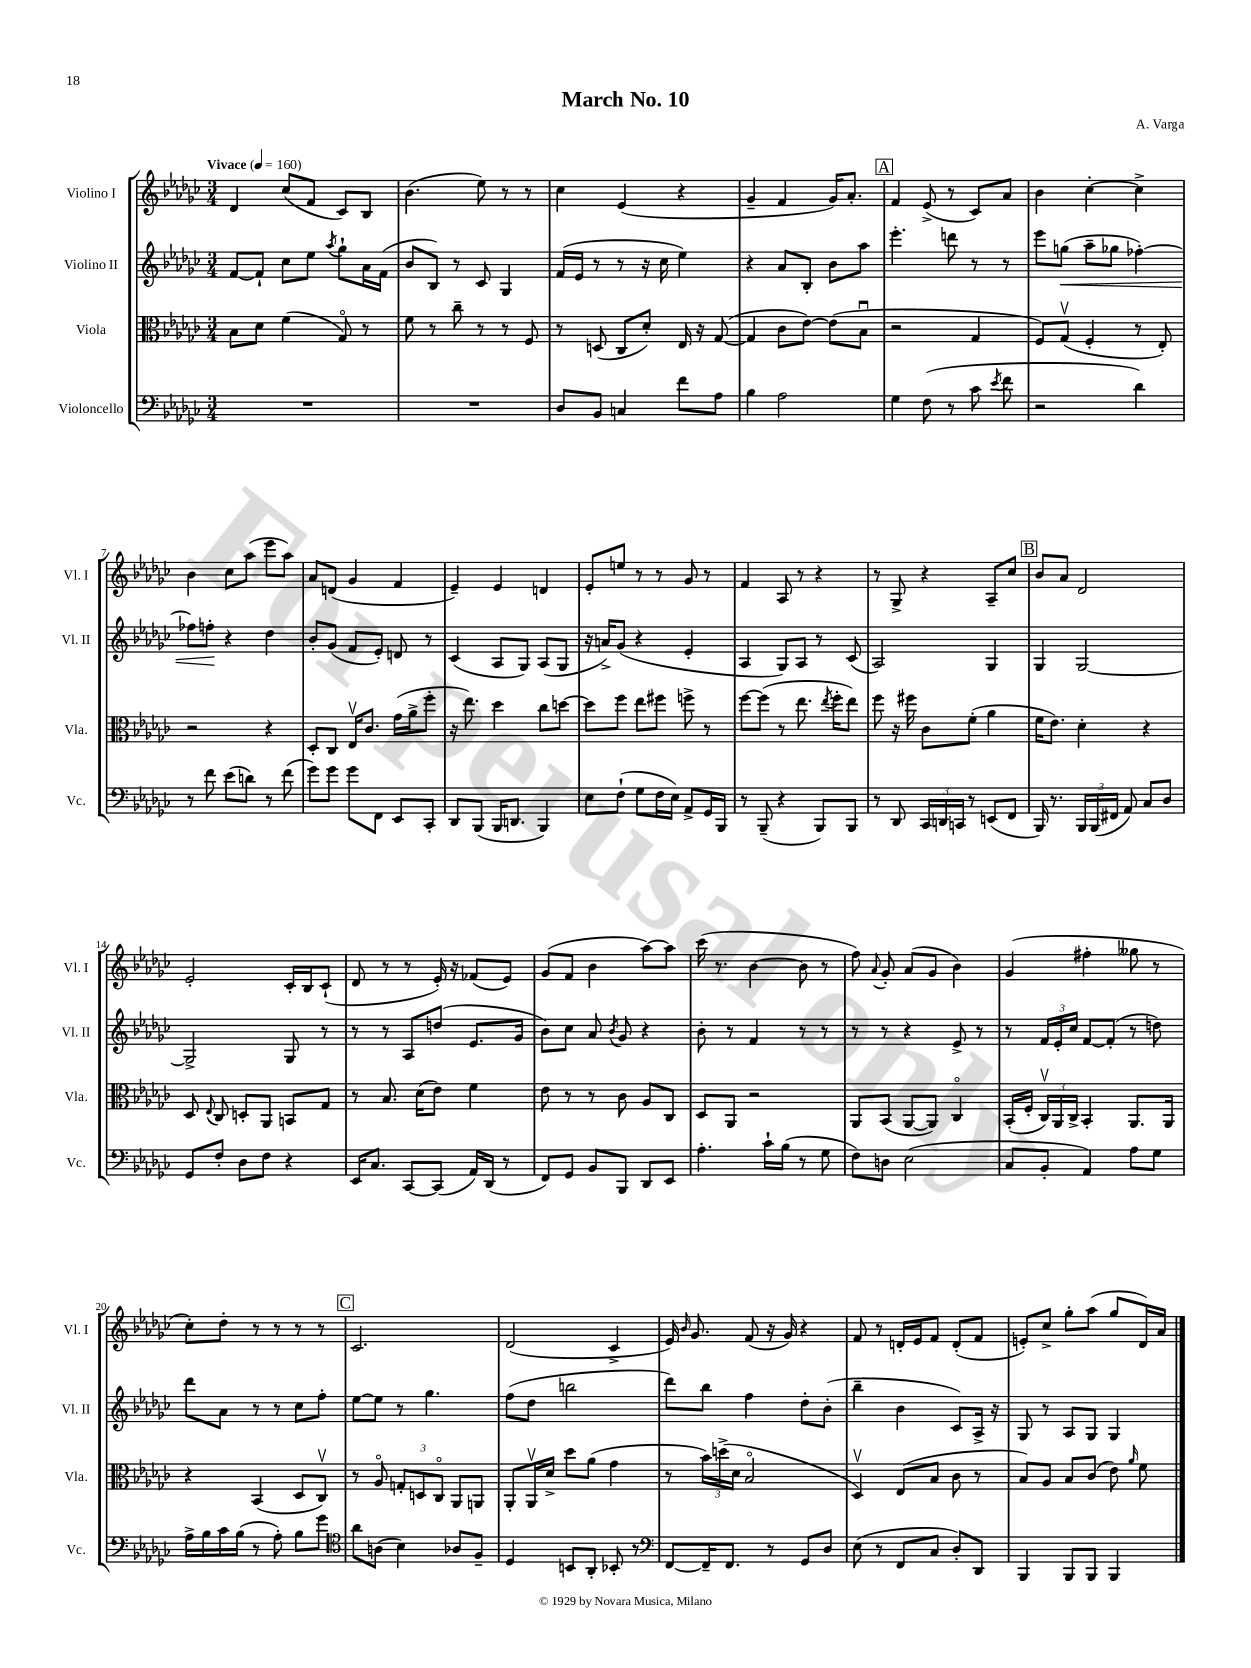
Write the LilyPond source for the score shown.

\header { title = "March No. 10" composer = "A. Varga" }
<<
\new StaffGroup <<
\new Staff = "s0" \with { instrumentName = "Violino I" shortInstrumentName = "Vl. I" } {
    \clef treble \key ges \major \numericTimeSignature \time 3/4 \tempo "Vivace" 4 = 160
    \autoBeamOff des'4 ces''8[( f'8] ces'8[) bes8] |
    bes'4.( ees''8) r8 r8 |
    ces''4 ees'4( r4 |
    ges'4-- f'4 ges'16[) aes'8.]-. |
    \mark \markup { \box "A" } f'4 ees'8->( r8 ces'8[) aes'8] |
    bes'4 ces''4~-. ces''4-> |
    bes'4 ces''8[ aes''8]( ees'''8[ aes''8]) |
    aes'8[ d'8]( ges'4 f'4 |
    ees'4--) ees'4 d'4 |
    ees'8[-. e''8] r8 r8 ges'8 r8 |
    f'4 aes8 r8 r4 |
    r8 ges8-> r4 aes8[-- ces''8] |
    \mark \markup { \box "B" } bes'8[ aes'8] des'2 |
    ees'2-. ces'16[-. bes16 ces'8]-!( |
    des'8 r8 r8 ees'16-.) r16 fes'8[( ees'8]) |
    ges'8[( f'8] bes'4 aes''8[~) aes''8] |
    ces'''16( r8. bes'4~ bes'8 r8 |
    f''8) \appoggiatura { aes'8 } ges'8-. aes'8[( ges'8] bes'4) |
    ges'4( fis''4-. geses''8 r8 |
    ces''8[-.) des''8]-. r8 r8 r8 r8 |
    \mark \markup { \box "C" } ces'2. |
    des'2( ces'4-> |
    ees'16) \grace { bes'16 } ges'8. f'8( r16 ges'16) r4 |
    f'8 r8 d'16[-. ees'16 f'8] d'8[-.( f'8] |
    e'8[-.) ces''8]-> ges''8[-. aes''8]( ges''8[ des'16) aes'16] \bar "|." |
}
\new Staff = "s1" \with { instrumentName = "Violino II" shortInstrumentName = "Vl. II" } {
    \clef treble \key ges \major \numericTimeSignature \time 3/4
    \autoBeamOff f'8[~ f'8]-! ces''8[ ees''8] \acciaccatura { aes''8 } ges''8[-! aes'16 f'16]( |
    bes'8[ bes8]) r8 ces'8 ges4 |
    f'16[( ees'16] r8 r8 r16 ces''16 ees''4) |
    r4 aes'8[ bes8]-. bes'8[ aes''8] |
    \mark \markup { \box "A" } ees'''4.-. d'''8 r8 r8 |
    ees'''8[ g''8]\<( aes''8[-- ges''8] fes''4~-.) |
    fes''8[ f''8]-.\! r4 des''4 |
    bes'8[-. ges'8]( f'8[ ees'8]-.) d'8 r8 |
    ces'4( aes8[ ges8]) aes8[( ges8] |
    r16 a'16[->) ges'8]( r4 ees'4-. |
    aes4 ges8[) aes8] r8 ces'8( |
    aes2) ges4 |
    \mark \markup { \box "B" } ges4 ges2~ |
    ges2-> ges8 r8 |
    r8 r8 aes8[ d''8]( ees'8.[ ges'16] |
    bes'8[) ces''8] aes'8 \acciaccatura { bes'8 } ges'8 r4 |
    bes'8-. r8 f'4 r8 r8 |
    r8 r8 r4 ees'8-> r8 |
    r8 \tuplet 3/2 { f'16[ ees'16-. ces''16] } f'8[~ f'8]-.( r8 d''8) |
    des'''8[ aes'8] r8 r8 ces''8[ f''8]-. |
    \mark \markup { \box "C" } ees''8[~ ees''8] r8 ges''4. |
    f''8[( des''8] b''2 |
    des'''8[) bes''8] f''4 des''8[-. bes'8]-.( |
    bes''4-- bes'4 ces'8[) aes16]-> r16 |
    ges8 r8 aes8[ ges8] ges4 \bar "|." |
}
\new Staff = "s2" \with { instrumentName = "Viola" shortInstrumentName = "Vla." } {
    \clef alto \key ges \major \numericTimeSignature \time 3/4
    \autoBeamOff bes8[ des'8] f'4( ges8\flageolet) r8 |
    f'8 r8 ces''8-- r8 r8 f8 |
    r8 d8( ces8[ des'8]-.) ees16 r16 ges8~( |
    ges4 ces'8[ ees'8]~) ees'8[( bes8]\downbow |
    \mark \markup { \box "A" } r2 ges4 |
    f8[) ges8]\upbow( f4-. r8 ees8-.) |
    r2 r4 |
    des8[-. ces8] ees16[\upbow ces'8.] ges'16[( aes'16-> f''8]-. |
    r16 ees''8.) des''4 ces''8[ d''8]~ |
    d''8[ f''8] ees''8[ fis''8] f''8-> r8 |
    f''8[~ f''8]( r8 ees''8. \acciaccatura { ees''8 } f''16[-. ees''8]) |
    f''8 r16 fis''16 ces'8[ f'8]-.( aes'4 |
    \mark \markup { \box "B" } f'16[ ees'8.]) des'4-. r4 |
    des8 \appoggiatura { ees8 } ces8 d8[-. aes,8] b,8[ ges8] |
    r8 bes8. des'16[( ees'8]) f'4 |
    ees'8 r8 r8 ces'8 aes8[ ces8] |
    des8[ aes,8] r2 |
    aes,8[ bes,8]( aes,8[~ aes,8]) ces4\flageolet |
    bes,16[-.( f16]-. \tuplet 3/2 { ces16[\upbow) aes,16 ces16]-> } bes,4-. aes,8.[ aes,16] |
    r4 bes,4( des8[ ces8]\upbow) |
    \mark \markup { \box "C" } r8 aes8\flageolet \tuplet 3/2 { g8[-. d8 ces8]\flageolet } aes,8[ a,8] |
    aes,8[-. aes,16\upbow des'16]-> des''8[ aes'8]( ges'4 |
    r8 \tuplet 3/2 { bes'16[) d''16->( des'16] } bes2\flageolet |
    des4\upbow) ees8[( bes8] ces'8 r8 |
    bes8[) aes8] bes8[ ces'8]( ees'8) \grace { aes'16 } f'8 \bar "|." |
}
\new Staff = "s3" \with { instrumentName = "Violoncello" shortInstrumentName = "Vc." } {
    \clef bass \key ges \major \numericTimeSignature \time 3/4
    \autoBeamOff R2. |
    R2. |
    des8[ bes,8] c4 f'8[ aes8] |
    bes4 aes2 |
    \mark \markup { \box "A" } ges4 f8( r8 ces'8 \acciaccatura { ees'8 } f'8 |
    r2 des'4) |
    r8 f'8 ees'8[( d'8]) r8 f'8( |
    ges'8[) ges'8] ges'8[ f,8] ees,8[ ces,8]-. |
    des,8[ bes,,8]( bes,,16[ d,8.] bes,,4) |
    ees8[ f8]-!( ges8[ f16 ees16]) aes,8[-> ges,16 bes,,16] |
    r8 bes,,8--( r4 bes,,8[) bes,,8] |
    r8 des,8 \tuplet 3/2 { ces,16[ d,16 c,16] } r8 e,8[( f,8] |
    \mark \markup { \box "B" } bes,,16) r8. \tuplet 3/2 { bes,,16[ bes,,16( fis,16] } aes,8) ces8[ des8] |
    ges,8[ f8]-. des8[ f8] r4 |
    ees,16[ ces8.] ces,8[~ ces,8]( aes,16[) des,16]( r8 |
    f,8[) ges,8] bes,8[ bes,,8] des,8[ ees,8] |
    aes4.-. ces'16[-! bes16]( r8 ges8 |
    f8[) d8] ees2( |
    ces8[ bes,8]-. aes,4) aes8[ ges8] |
    aes16[-> bes16 ces'16 bes16]( r8 aes8-.) bes8[ ges'8] |
    \mark \markup { \box "C" } \clef tenor aes'8[ a8]( bes4) aes8[ f8]-- |
    des4 b,8[ aes,8]-. bes,8-. r8 |
    \clef bass f,8[~ f,16-- f,8.] r8 ges,8[ des8] |
    ees8( r8 f,8[ ces8] des8[-.) des,8] |
    bes,,4 bes,,8[ bes,,8] bes,,4 \bar "|." |
}
>>
>>
